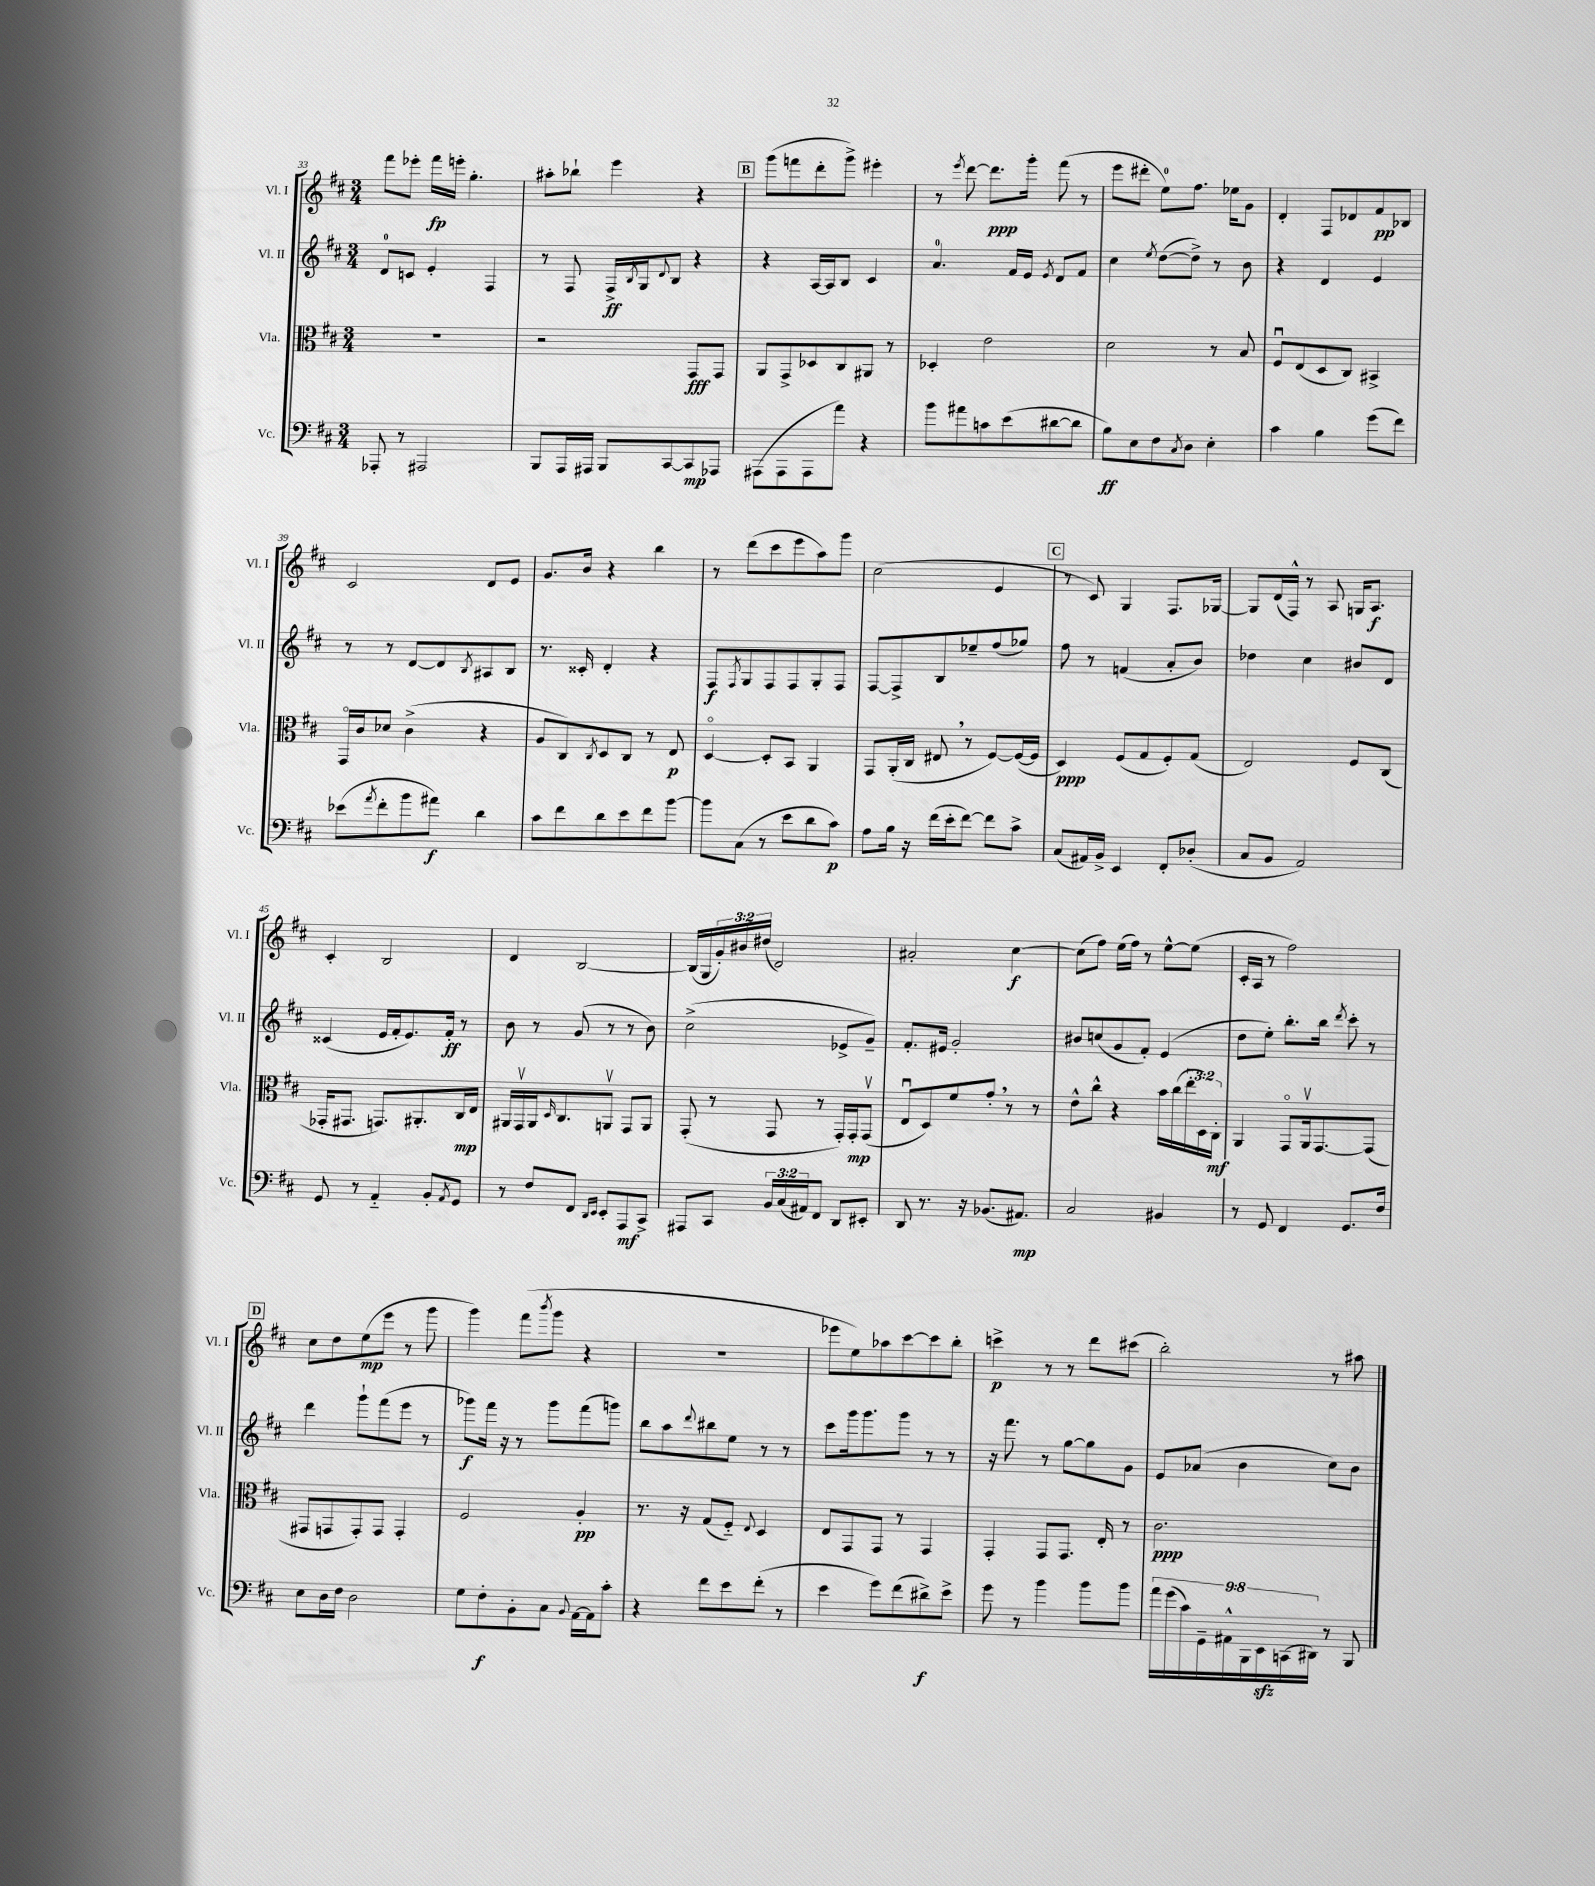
<<
\new StaffGroup <<
\new Staff = "s0" \with { instrumentName = "Vl. I" shortInstrumentName = "Vl. I" } {
    \clef treble \key d \major \numericTimeSignature \time 3/4 \override Staff.TupletNumber.text = #tuplet-number::calc-fraction-text
    fis'''8 ees'''8-. fis'''16\fp e'''16-. g''4.-. |
    ais''8-. bes''8-! e'''4 r4 |
    \mark \markup { \box "B" } g'''8( f'''8 d'''8-. g'''8->) eis'''4-. |
    r8 \acciaccatura { e'''8 } d'''8~ d'''8.\ppp g'''16-. fis'''8( r8 |
    e'''8 dis'''8-. e''8-0) fis''8. ees''16 g'8 |
    d'4-. fis8 des'8 fis'8\pp bes8 |
    cis'2 d'8 e'8 |
    g'8. b'16 r4 b''4 |
    r8 d'''8( cis'''8 e'''8 a''8) g'''8 |
    cis''2( e'4 |
    \mark \markup { \box "C" } r8 cis'8) g4 fis8. ges16~ |
    ges8 d'16( fis16-^) r8 a8 g16 a8.\f |
    cis'4-. b2 |
    d'4 b2~ |
    b16( g16 \tuplet 3/2 { g'16-.) bis'16 dis''16( } d'2) |
    ais'2-. cis''4~\f |
    cis''8( fis''8) e''16( fis''16) r8 e''8~-^ e''8( |
    cis'16-. a16 r8 fis''2) |
    \mark \markup { \box "D" } cis''8 d''8 e''8\mp( e'''8 r8 g'''8 |
    g'''4) fis'''8( \acciaccatura { b'''8 } g'''8 r4 |
    R2. |
    ees'''8 e''8) aes''8 cis'''8~ cis'''8 b''8-. |
    c'''4->\p r8 r8 d'''8 cis'''8( |
    b''2-.) r8 ais''8 \bar "|." |
}
\new Staff = "s1" \with { instrumentName = "Vl. II" shortInstrumentName = "Vl. II" } {
    \clef treble \key d \major \numericTimeSignature \time 3/4
    d'8-0 c'8 e'4-. fis4 |
    r8 fis8 fis16->\ff \acciaccatura { b8 } g16 \appoggiatura { d'8 } b8 r4 |
    \mark \markup { \box "B" } r4 a16~ a16 b8 cis'4 |
    a'4.-0 fis'16 e'16 \acciaccatura { e'8 } d'8 fis'8 |
    cis''4 \acciaccatura { e''8 } d''8~( d''8->) r8 b'8 |
    r4 d'4 e'4 |
    r8 r8 d'8~ d'8 \acciaccatura { b8 } ais8 b8 |
    r8. cisis'16-. d'4-. r4 |
    fis8\f \acciaccatura { fis8 } g8 fis8 fis8 g8-. fis8 |
    fis8~ fis8-> b8 ees''8-- fis''8( ges''8) |
    \mark \markup { \box "C" } fis''8 r8 f'4( a'8-. b'8) |
    des''4 cis''4 bis'8 d'8 |
    cisis'4( e'16 fis'16-. e'8.) fis'16-.\ff r8 |
    b'8 r8 g'8( r8 r8 b'8) |
    cis''2->( ees'8-> g'8--) |
    fis'8.-. eis'16 g'2-. |
    bis'8 c''8( g'8 fis'8-.) e'4( |
    d''8 e''8-.) b''8.-. b''16 \acciaccatura { d'''8 } cis'''8-. r8 |
    \mark \markup { \box "D" } d'''4 g'''8-! fis'''8( e'''8 r8 |
    ges'''8\f) fis'''16 r16 r8 ges'''8 fis'''8( g'''8) |
    b''8 a''8 \appoggiatura { d'''8 } bis''8 e''8 r8 r8 |
    cis'''8 g'''16 g'''8. g'''8 r8 r8 |
    r16 fis'''8. r8 g''8~ g''8 g'8 |
    e'8 aes'8( b'4 cis''8) b'8 \bar "|." |
}
\new Staff = "s2" \with { instrumentName = "Vla." shortInstrumentName = "Vla." } {
    \clef alto \key d \major \numericTimeSignature \time 3/4 \override Staff.TupletNumber.text = #tuplet-number::calc-fraction-text
    R2. |
    r2 g,8\fff g,8 |
    \mark \markup { \box "B" } a,8 g,8-> des8 cis8 ais,8 r8 |
    des4-. e'2 |
    d'2 r8 b8 |
    fis8\downbow e8( d8 cis8) bis,4-> |
    g,16\flageolet cis'16 des'8 cis'4->( r4 |
    a8 cis8) \acciaccatura { cis8 } d8 cis8 r8 e8\p |
    d4~\flageolet d8-. b,8 a,4 |
    g,8 a,16-.( cis16 eis8 \breathe r8 fis8~) fis16~( fis16 |
    \mark \markup { \box "C" } d4\ppp) fis8( g8 fis8-.) g8( |
    e2) fis8 cis8( |
    ges,16-. gis,8. g,8.) ais,8.-. cis16\mp e16 |
    ais,16 g,16\upbow ais,16 \grace { d16 } cis8. a,8\upbow g,8 a,8 |
    g,8-.( r8 g,8 r8 g,16-.) g,16-.\mp g,8\upbow( |
    e8\downbow d8) fis'8 g'8-. \breathe r8 r8 |
    e'8-^ cis''8-^ r4 b'16 cis''16( \tuplet 3/2 { e''16-. d16) cis16-.\mf } |
    a,4 g,8\flageolet a,16\upbow g,8.~ g,8( |
    \mark \markup { \box "D" } gis,8 g,8 g,8-.) g,8 g,4-. |
    fis2 a4-.\pp |
    r8. r16 g8( fis8-_) \appoggiatura { e8 } d4 |
    e8 g,8 g,8 r8 g,4 |
    g,4-. g,8 g,8. e16-. r8 |
    cis'2.\ppp \bar "|." |
}
\new Staff = "s3" \with { instrumentName = "Vc." shortInstrumentName = "Vc." } {
    \clef bass \key d \major \numericTimeSignature \time 3/4 \override Staff.TupletNumber.text = #tuplet-number::calc-fraction-text
    aes,,8-. r8 ais,,2 |
    b,,8 a,,16 ais,,16 b,,8 cis,8~ cis,8\mp aes,,8 |
    \mark \markup { \box "B" } ais,,8( ais,,8 ais,,8 a'8) r4 |
    b'8 ais'8 c'8 e'8( dis'8~ dis'8 |
    b8\ff) e8 fis8 \acciaccatura { cis8 } d8 e4-. |
    cis'4 b4 g'8( fis'8) |
    ees'8( \acciaccatura { a'8 } fis'8-. b'8 ais'8\f) d'4 |
    cis'8 fis'8 d'8 e'8 fis'8 b'8~ |
    b'8 cis8( r8 e'8 d'8 cis'8\p) |
    a8 b16 r16 fis'16( e'16-. fis'8~) fis'8 cis'8-> |
    \mark \markup { \box "C" } cis8( ais,16) b,16-> e,4 fis,8-. des8-.( |
    cis8 b,8 a,2) |
    g,8 r8 a,4-_ b,8-. \acciaccatura { a,8 } g,8 |
    r8 fis8 fis,8 \grace { d,16 e,16 } e,8-. a,,8\mf cis,8-> |
    ais,,8 cis,8 \tuplet 3/2 { b,16 cis16( ais,16) } fis,8 d,8 eis,8-. |
    d,8 r8. r16 bes,8.( ais,8.\mp) |
    cis2 bis,4 |
    r8 g,8 fis,4 g,8. fis16 |
    \mark \markup { \box "D" } e8 d16 fis16 d2 |
    g8 fis8-.\f b,8-. cis8 \appoggiatura { b,8 } a,16~ a,16 cis'8-. |
    r4 fis'8 e'8 fis'8-.( r8 |
    e'4 g'8) fis'8( dis'8->\f) e'8-> |
    g'8 r8 b'4 b'8 b'8 |
    \tuplet 9/8 { a'16 g'16( cis'16) g,16-- ais,16-^ b,,16 e,16\sfz c,16( dis,16) } r8 b,,8 \bar "|." |
}
>>
>>
\layout { \context { \Score currentBarNumber = #33 } }
